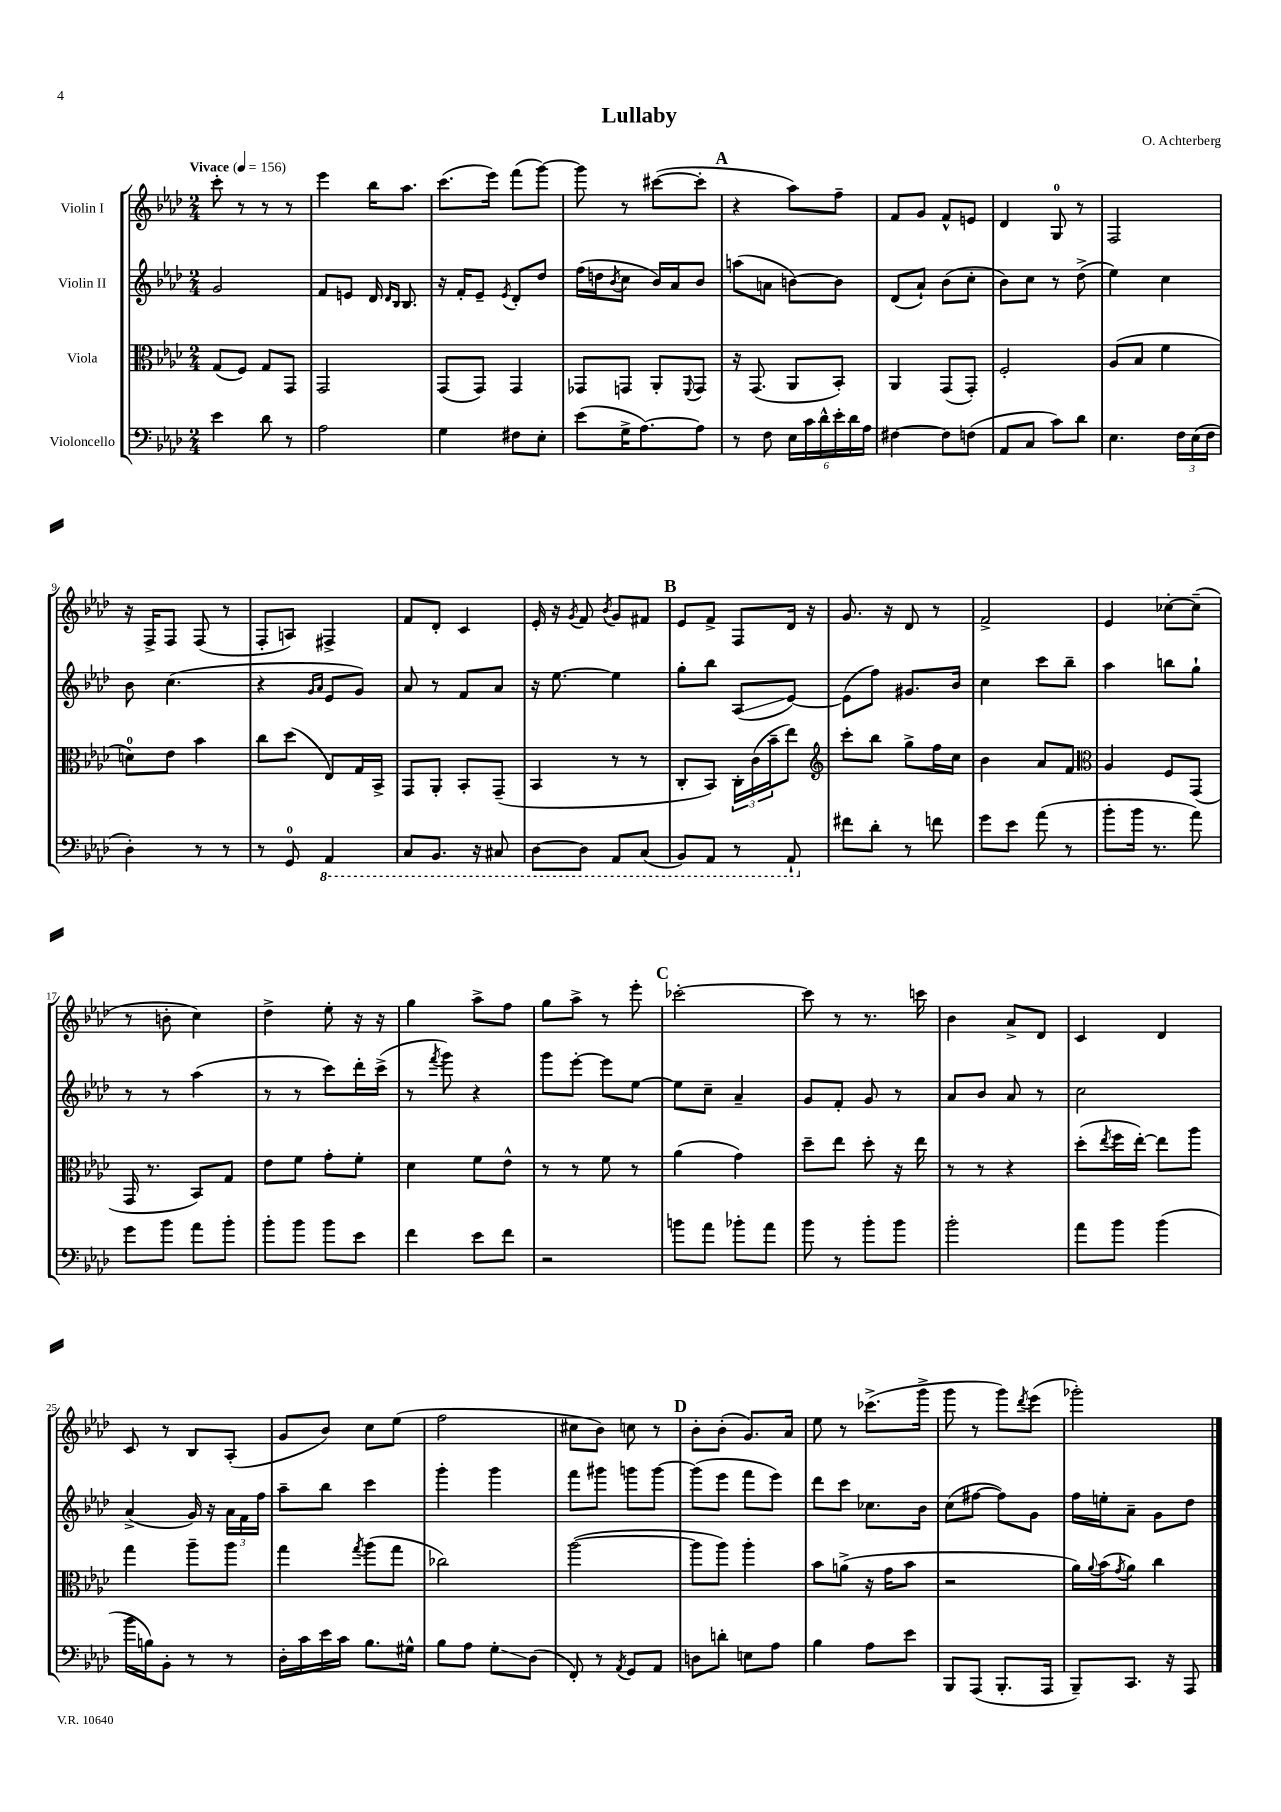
\header { title = "Lullaby" composer = "O. Achterberg" }
<<
\new StaffGroup <<
\new Staff = "s0" \with { instrumentName = "Violin I" } {
    \clef treble \key aes \major \numericTimeSignature \time 2/4 \tempo "Vivace" 4 = 156
    c'''8-. r8 r8 r8 |
    ees'''4 bes''16 aes''8. |
    c'''8.( ees'''16) f'''8( g'''8~) |
    g'''8 r8 cis'''8~( cis'''8-. |
    \mark \markup { \bold "A" } r4 aes''8) f''8-- |
    f'8 g'8 f'8-^ e'8 |
    des'4 g8-0 r8 |
    f2 |
    r16 f16-> f8 f8( r8 |
    f8-. a8) fis4-> |
    f'8 des'8-. c'4 |
    ees'16-. r16 \acciaccatura { g'8 } f'8 \acciaccatura { bes'8 } g'8 fis'8 |
    \mark \markup { \bold "B" } ees'8 f'8-> f8 des'16 r16 |
    g'8. r16 des'8 r8 |
    f'2-> |
    ees'4 ces''8~-. ces''8--( |
    r8 b'8-. c''4) |
    des''4-> ees''8-. r16 r16 |
    g''4 aes''8-> f''8 |
    g''8 aes''8-> r8 ees'''8-. |
    \mark \markup { \bold "C" } ces'''2~-. |
    ces'''8 r8 r8. c'''16 |
    bes'4 aes'8-> des'8 |
    c'4 des'4 |
    c'8 r8 bes8 aes8-.( |
    g'8 bes'8) c''8 ees''8( |
    f''2 |
    cis''8 bes'8) c''8 r8 |
    \mark \markup { \bold "D" } bes'8-. bes'8-.( g'8.) aes'16 |
    ees''8 r8 ces'''8.->( g'''16-> |
    g'''8 r8 g'''8) \acciaccatura { des'''8 } ees'''8( |
    ges'''2-.) \bar "|." |
}
\new Staff = "s1" \with { instrumentName = "Violin II" } {
    \clef treble \key aes \major \numericTimeSignature \time 2/4
    g'2 |
    f'8 e'8 des'16 \grace { des'16 bes16 } bes8. |
    r16 f'16-. ees'8-- \acciaccatura { ees'8 } des'8-. des''8 |
    f''16( d''16 \acciaccatura { bes'8 } c''8 bes'16) aes'16 bes'8 |
    \mark \markup { \bold "A" } a''8( a'8 b'8~) b'8 |
    des'8( aes'8-!) bes'8( c''8-. |
    bes'8) c''8 r8 des''8->( |
    ees''4) c''4 |
    bes'8 c''4.( |
    r4 \grace { g'16 aes'16 } ees'8 g'8) |
    aes'8 r8 f'8 aes'8 |
    r16 ees''8.~ ees''4 |
    \mark \markup { \bold "B" } g''8-. bes''8 aes8\glissando( ees'8~) |
    ees'8( f''8) gis'8. bes'16 |
    c''4 c'''8 bes''8-- |
    aes''4 b''8 g''8-! |
    r8 r8 aes''4( |
    r8 r8 c'''8) des'''16-. c'''16->( |
    r8 \acciaccatura { f'''8 } g'''8) r4 |
    g'''8 ees'''8~-. ees'''8 ees''8~ |
    \mark \markup { \bold "C" } ees''8 c''8-- aes'4-- |
    g'8 f'8-. g'8 r8 |
    aes'8 bes'8 aes'8 r8 |
    c''2 |
    aes'4->( g'16) r16 \tuplet 3/2 { aes'16 f'16 f''16 } |
    aes''8-- bes''8 c'''4 |
    g'''4-. g'''4 |
    f'''8 gis'''8 g'''8 g'''8~ |
    \mark \markup { \bold "D" } g'''8( ees'''8 f'''8 ees'''8) |
    des'''8 c'''8 ces''8. bes'16 |
    c''8( fis''8~ fis''8) g'8 |
    f''16 e''16-. aes'8-- g'8 des''8 \bar "|." |
}
\new Staff = "s2" \with { instrumentName = "Viola" } {
    \clef alto \key aes \major \numericTimeSignature \time 2/4
    g8( f8) g8 g,8 |
    g,2 |
    g,8( g,8) g,4 |
    ges,8 g,8 aes,8-. \appoggiatura { f,8 } g,8 |
    \mark \markup { \bold "A" } r16 g,8.( aes,8 bes,8-.) |
    aes,4 g,8( g,8-.) |
    f2-. |
    aes8( bes8 f'4 |
    d'8-0) ees'8 bes'4 |
    c''8 des''8( ees8) g16 bes,16-> |
    g,8 aes,8-. bes,8-. g,8--( |
    bes,4 r8 r8 |
    \mark \markup { \bold "B" } c8-. bes,8) \tuplet 3/2 { c16-. c'16( bes'16-- } ees''8) |
    \clef treble c'''8-. bes''8 g''8-> f''16 c''16 |
    bes'4 aes'8 f'8 |
    \clef alto aes4 f8 g,8( |
    g,16 r8. bes,8) g8 |
    ees'8 f'8 g'8-. f'8-. |
    des'4 f'8 ees'8-^ |
    r8 r8 f'8 r8 |
    \mark \markup { \bold "C" } aes'4( g'4) |
    des''8-- ees''8 des''8-. r16 ees''16 |
    r8 r8 r4 |
    des''8-.( \acciaccatura { ees''8 } f''16 ees''16~-.) ees''8 aes''8 |
    g''4 aes''8-- aes''8 |
    g''4 \acciaccatura { g''8 } aes''8( g''8 |
    ces''2) |
    aes''2~( |
    \mark \markup { \bold "D" } aes''8 aes''8) aes''4-. |
    bes'8 a'8->( r16 g'16 bes'8 |
    r2 |
    aes'16) \appoggiatura { aes'8 } bes'16( \acciaccatura { g'8 } aes'8) c''4 \bar "|." |
}
\new Staff = "s3" \with { instrumentName = "Violoncello" } {
    \clef bass \key aes \major \numericTimeSignature \time 2/4
    ees'4 des'8 r8 |
    aes2 |
    g4 fis8 ees8-. |
    ees'8( g16-> aes8.~) aes8 |
    \mark \markup { \bold "A" } r8 f8 \tuplet 6/4 { ees16 c'16 des'16-^ ees'16-. des'16 aes16 } |
    fis4~ fis8 f8( |
    aes,8 c8 c'8) des'8 |
    ees4. \tuplet 3/2 { f16 ees16( f16 } |
    des4-.) r8 r8 |
    r8 g,8-0 \ottava #-1 aes,,4 |
    c,8 bes,,8. r16 cis,8 |
    des,8~ des,8 aes,,8 c,8( |
    \mark \markup { \bold "B" } bes,,8) aes,,8 r8 aes,,8-! \ottava #0 |
    fis'8 des'8-. r8 f'8 |
    g'8 ees'8 aes'8( r8 |
    bes'8-. bes'16 r8. aes'8) |
    g'8 bes'8 aes'8 bes'8-. |
    bes'8-. bes'8 bes'8 ees'8 |
    f'4 ees'8 f'8 |
    r2 |
    \mark \markup { \bold "C" } b'8 aes'8 bes'8-. aes'8 |
    bes'8 r8 bes'8-. bes'8 |
    bes'2-. |
    aes'8 bes'8 bes'4( |
    bes'16 b16) bes,8-. r8 r8 |
    des16-. c'16 ees'16 c'16 bes8. gis16-^ |
    bes8 aes8 g8-.\glissando des8( |
    f,8-.) r8 \acciaccatura { aes,8 } g,8 aes,8 |
    \mark \markup { \bold "D" } d8 d'8-. e8 aes8 |
    bes4 aes8 ees'8 |
    bes,,8 aes,,8( bes,,8.-. aes,,16 |
    bes,,8--) c,8. r16 aes,,8 \bar "|." |
}
>>
>>
